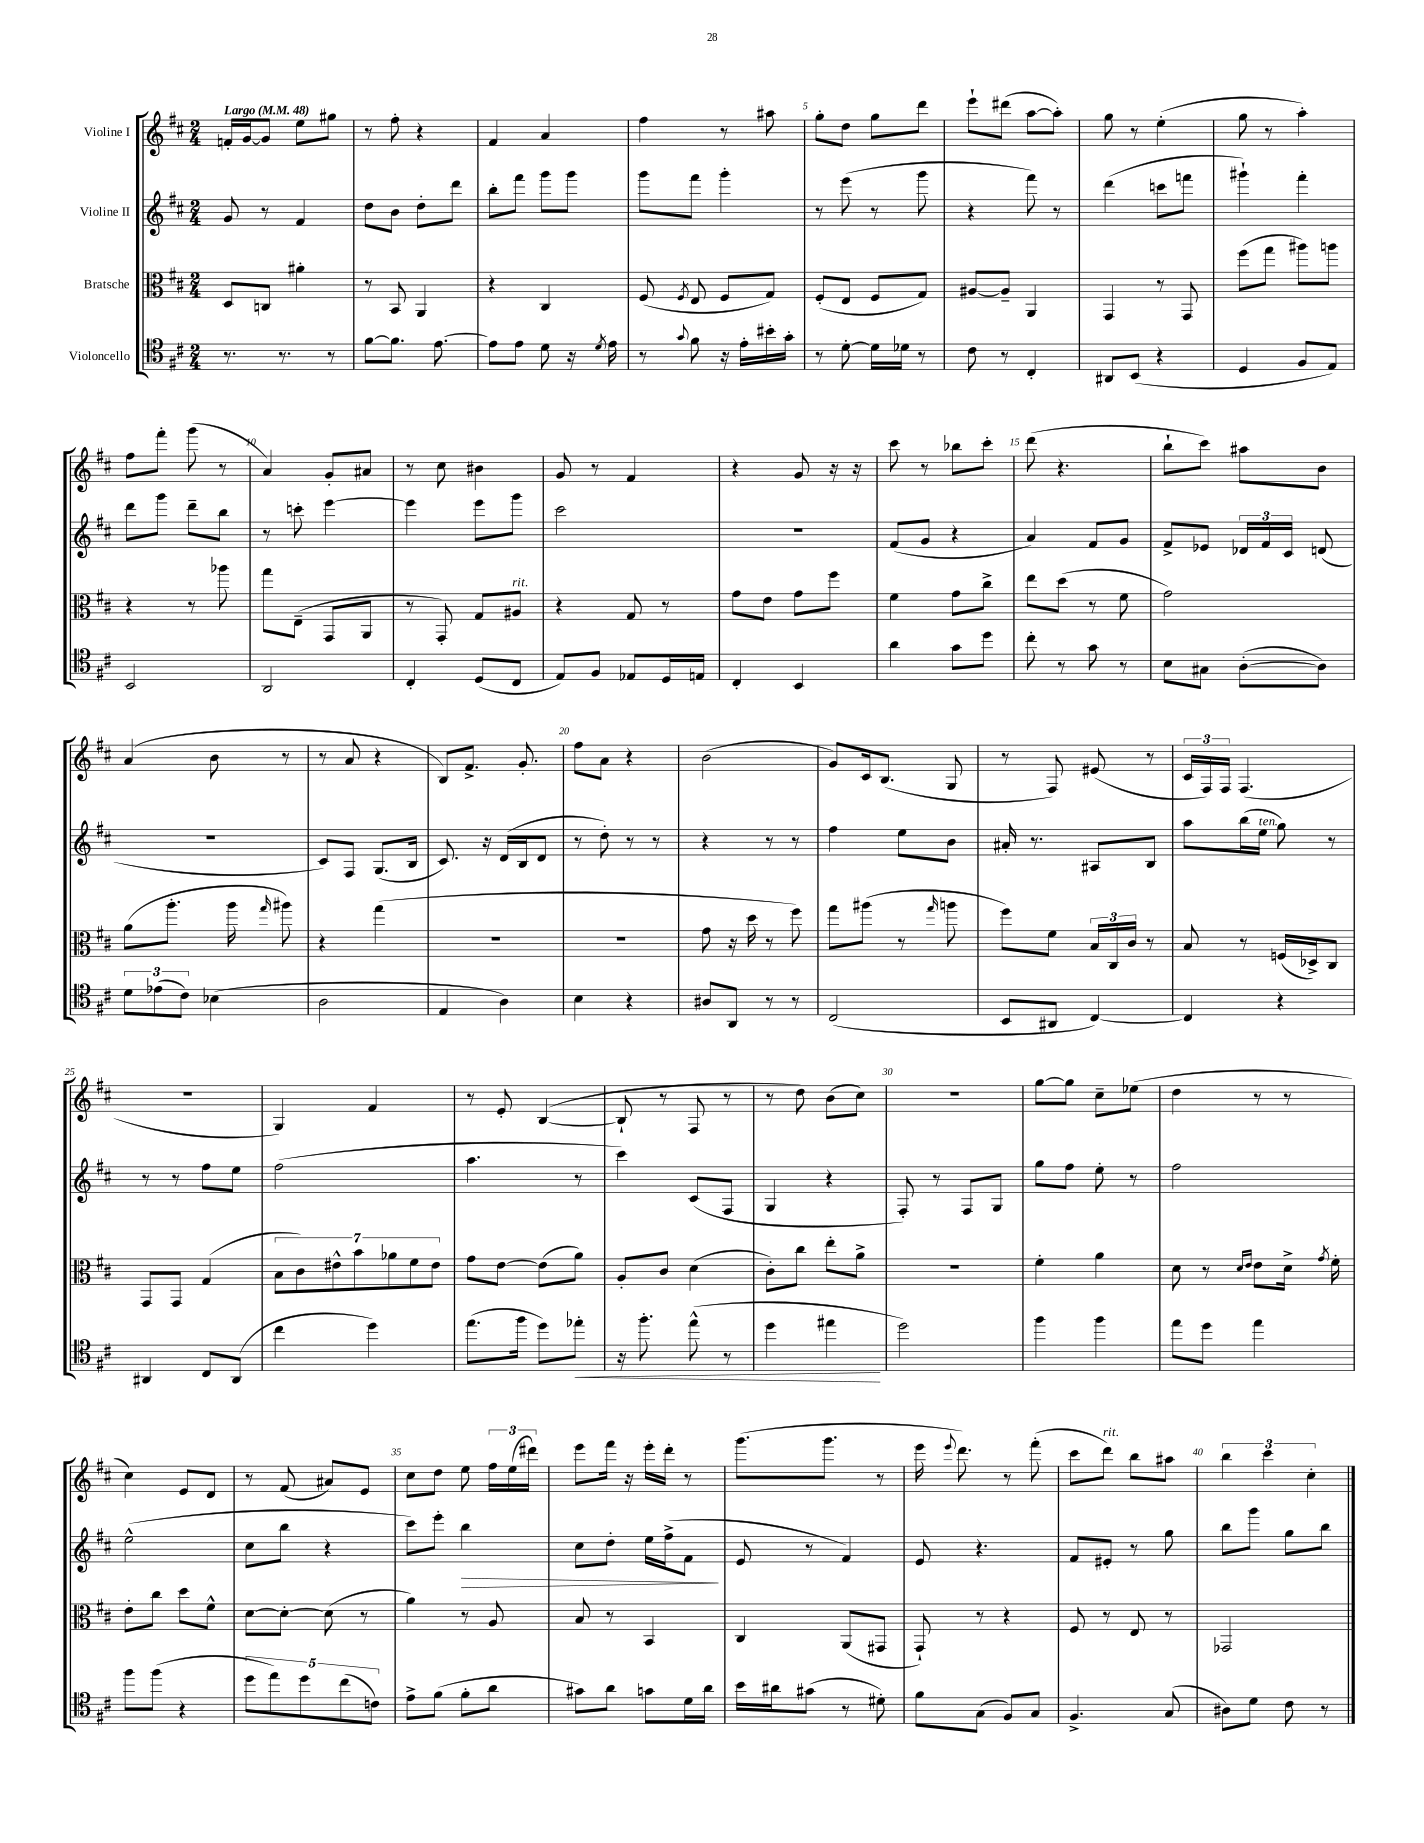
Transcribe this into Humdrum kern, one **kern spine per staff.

**kern	**kern	**kern	**kern
*staff4	*staff3	*staff2	*staff1
*clefC4	*clefC3	*clefG2	*clefG2
*k[f#c#]	*k[f#c#]	*k[f#c#]	*k[f#c#]
*M2/4	*M2/4	*M2/4	*M2/4
*MM48	*MM48	*MM48	*MM48
8.r	8D/L	8g/	16f'/LL
.	.	.	[16g/J
.	8C/J	8r	8g/]J
8.r	.	.	.
.	4a#'\	4f#/	8ee\L
8r	.	.	8gg#\J
=	=	=	=
[8f#\L	8r	8dd\L	8r
8.f#\]J	8BB/	8b\J	8ff#'\
.	4AA/	8dd'\L	4r
[8.e\	.	.	.
.	.	8ddd\J	.
=	=	=	=
8e\]L	4r	8bb'\L	4f#/
8e\J	.	8fff#\J	.
8d\	4C#/	8ggg\L	4a/
16r	.	8ggg\J	.
8qd/	.	.	.
16e\	.	.	.
=	=	=	=
8r	(8F#/	8ggg\L	4ff#\
8qqg/	8qF#/	.	.
8f#\	8E/	8fff#\J	.
16r	8F#/L	4ggg'\	8r
16e'\LL	.	.	.
16b#'\	8G/J)	.	8aa#\
16g'\JJ	.	.	.
=	=	=	=
8r	(8F#'/L	8r	8gg'\L
[8d'\	8E/J	(8eee\	8dd\J
16d\]LL	8F#/L	8r	8gg\L
16d-\JJ	.	.	.
8r	8G/J)	8ggg\	8ddd\J
=	=	=	=
8c#\	[8A#/L	4r	8eee`\L
8r	8A#~/]J	.	(8ddd#\J
4C#'/	4AA/	8fff#\)	[8aa\L
.	.	8r	8aa'\]J)
=	=	=	=
8AA#/L	4GG/	(4ddd\	8gg\
(8BB/J	.	.	8r
4r	8r	8ccc\L	(4ee'\
.	8GG/	8fff\J	.
=	=	=	=
4D/	(8ff#\L	4ggg#`\)	8gg\
.	8gg\J	.	8r
8F#/L	8aa#\L)	4fff#'\	4aa'\)
8E/J)	8aa\J	.	.
=	=	=	=
2BB/	4r	8ddd\L	8ff#\L
.	.	8ggg\J	8fff#'\J
.	8r	8ddd~\L	(8ggg\
.	8aa-\	8bb\J	8r
=	=	=	=
2AA/	8gg\L	8r	4a/)
.	(8E~\J	8ccc'\	.
.	8GG/L	[4eee\	8g'/L
.	8AA/J	.	8a#/J
=	=	=	=
4C#'/	8r	4eee\]	8r
.	8GG'/)	.	8cc#\
(8D/L	8G/L	8eee\L	4b#\
8C#/J	8A#/J	8ggg\J	.
=	=	=	=
8E/L)	4r	2ccc#\	8g/
8F#/J	.	.	8r
8E-/L	8G/	.	4f#/
16D/L	8r	.	.
16E/JJ	.	.	.
=	=	=	=
4C#'/	8g\L	2r	4r
.	8e\J	.	.
4BB/	8g\L	.	8g/
.	8ff#\J	.	16r
.	.	.	16r
=	=	=	=
4a\	4f#\	(8f#/L	8ccc#\
.	.	8g/J	8r
8g\L	8g\L	4r	8bb-\L
8dd\J	8cc#^\J	.	8ccc#'\J
=	=	=	=
8cc#'\	8ee\L	4a/)	(8ddd\
8r	(8dd\J	.	4.r
8g\	8r	8f#/L	.
8r	8f#\	8g/J	.
=	=	=	=
8B\L	2g\)	8f#^/L	8bb`\L
8G#\J	.	8e-/J	8ccc#\J)
([8A'\L	.	24d-/LL	8aa#\L
.	.	24f#/	.
.	.	24c#/JJ	.
8A\]J)	.	(8d/	8b\J
=	=	=	=
12d\L	(8a\L	2r	(4a/
(12e-\	.	.	.
.	8.aa'\J	.	.
12c#\J)	.	.	.
(4B-\	.	.	8b\
.	16aa\	.	.
.	16qqgg/	.	.
.	8aa#\)	.	8r
=	=	=	=
2A\	4r	8c#/L)	8r
.	.	8F#/J	8a/
.	(4gg\	(8.G/L	4r
.	.	16B/Jk	.
=	=	=	=
4E/	2r	8.c#/)	8B/L)
.	.	.	8.f#^/J
.	.	16r	.
4A\)	.	(16d/LL	.
.	.	16B/J	8.g'/
.	.	8d/J	.
=	=	=	=
4B\	2r	8r	8ff#\L
.	.	8dd'\)	8a\J
4r	.	8r	4r
.	.	8r	.
=	=	=	=
8A#/L	8g\	4r	(2b\
8AA/J	16r	.	.
.	16dd\	.	.
8r	8r	8r	.
8r	8ff#\)	8r	.
=	=	=	=
(2C#/	8gg\L	4ff#\	8g/L)
.	(8aa#\J	.	16c#/k
.	.	.	(8.B/J
.	8r	8ee\L	.
.	16qqgg/	.	.
.	8aa\	8b\J	8G/
=	=	=	=
8BB/L	8ff#\L)	16a#'/	8r
.	.	8.r	.
8AA#/J	8f#\J	.	8F#/)
[4C#/)	24B/LL	8A#/L	(8e#/
.	24C#/	.	.
.	24c#/JJ	.	.
.	8r	8B/J	8r
=	=	=	=
4C#/]	8B/	8aa\L	24c#/LL
.	.	.	24F#/)
.	.	.	24F#/JJ
.	8r	(16bb\L	(4.F#/
.	.	16ee\JJ	.
4r	(16F/LL	8gg\)	.
.	16D-^/J)	.	.
.	8C#/J	8r	.
=	=	=	=
4AA#/	8GG/L	8r	2r
.	8GG/J	8r	.
8C#/L	(4G/	8ff#\L	.
(8AA#/J	.	8ee\J	.
=	=	=	=
4cc#\	14B\L	(2ff#\	4G/)
.	14c#\)	.	.
.	14e#^^\	.	.
.	14b\	.	.
4dd\)	.	.	4f#/
.	14a-\	.	.
.	14f#\	.	.
.	14e#\J	.	.
=	=	=	=
(8.ee\L	8g\L	4.aa\	8r
.	[8e\J	.	8e'/
16ff#\Jk	.	.	.
8dd\L)	(8e\]L	.	([4B/
8ee-'\J	8a\J)	8r	.
=	=	=	=
16r	8A'/L	4ccc#\)	8B`/]
8.ff#'\	.	.	.
.	8c#/J	.	8r
(8ee^^\	(4d\	(8c#/L	8F#/
8r	.	8F#/J	8r
=	=	=	=
4dd\	8c#'\L)	4G/	8r
.	8cc#\J	.	8dd\)
4ee#\	8ee'\L	4r	(8b\L
.	8a^\J	.	8cc#\J)
=	=	=	=
2dd\)	2r	8F#'/)	2r
.	.	8r	.
.	.	8F#/L	.
.	.	8G/J	.
=	=	=	=
4ff#\	4f#'\	8gg\L	[8gg\L
.	.	8ff#\J	8gg\]J
4ff#\	4a\	8ee'\	8cc#~\L
.	.	8r	(8ee-\J
=	=	=	=
8ee\L	8d\	2ff#\	4dd\
8dd\J	8r	.	.
.	16qqd/LL	.	.
.	16qqe/JJ	.	.
4ee\	8e\L	.	8r
.	16d^\Jk	.	8r
.	8qg/	.	.
.	16f#'\	.	.
=	=	=	=
8ff#\L	8e'\L	(2ee^^\	4cc#\)
(8ff#\J	8cc#\J	.	.
4r	8dd\L	.	8e/L
.	8f#^^\J	.	8d/J
=	=	=	=
10dd\L	[8d\L	8cc#\L	8r
10ee\)	.	.	.
.	8d'\_J	8bb\J	(8f#/
10dd\	.	.	.
.	(8d\]	4r	8a#/L)
(10cc#\	.	.	.
.	8r	.	8e/J
10c\J)	.	.	.
=	=	=	=
8e^\L	4a\)	8ccc#\L)	8cc#\L
(8f#\J	.	8eee'\J	8dd\J
8f#'\L	8r	4bb\	8ee\
8a\J	8A/	.	24ff#\LL
.	.	.	(24ee\
.	.	.	24ddd#\JJ)
=	=	=	=
8g#\L)	8B/	8cc#\L	8eee\L
8a\J	8r	8dd'\J	16fff#\Jk
.	.	.	16r
8g\L	4BB/	16ee\LL	16eee'\LL
.	.	(16ff#^\J	16ddd'\JJ
16d\L	.	8f#\J	8r
16a\JJ	.	.	.
=	=	=	=
16b\LL	4C#/	8e/	(8.ggg\L
16a#\J	.	.	.
(8g#\J	.	8r	.
.	.	.	8.ggg\J
8r	(8AA/L	4f#/)	.
8d#'\)	8GG#/J	.	8r
=	=	=	=
8f#\L	8GG`/)	8e/	16eee\
.	.	.	8qqeee/
.	.	.	8.ddd\)
(8G\J	8r	4.r	.
8F#/L)	4r	.	8r
8G/J	.	.	(8fff#'\
=	=	=	=
4.F#^/	8F#/	8f#/L	8ccc#\L
.	8r	8e#'/J	8ddd\J)
.	8E/	8r	8bb\L
(8G/	8r	8gg\	8aa#\J
=	=	=	=
8A#\L)	2GG-/	8bb\L	6bb\
8d\J	.	8ggg\J	.
.	.	.	6ccc#\
8c#\	.	8gg\L	.
.	.	.	6cc#'\
8r	.	8bb\J	.
==	==	==	==
*-	*-	*-	*-
